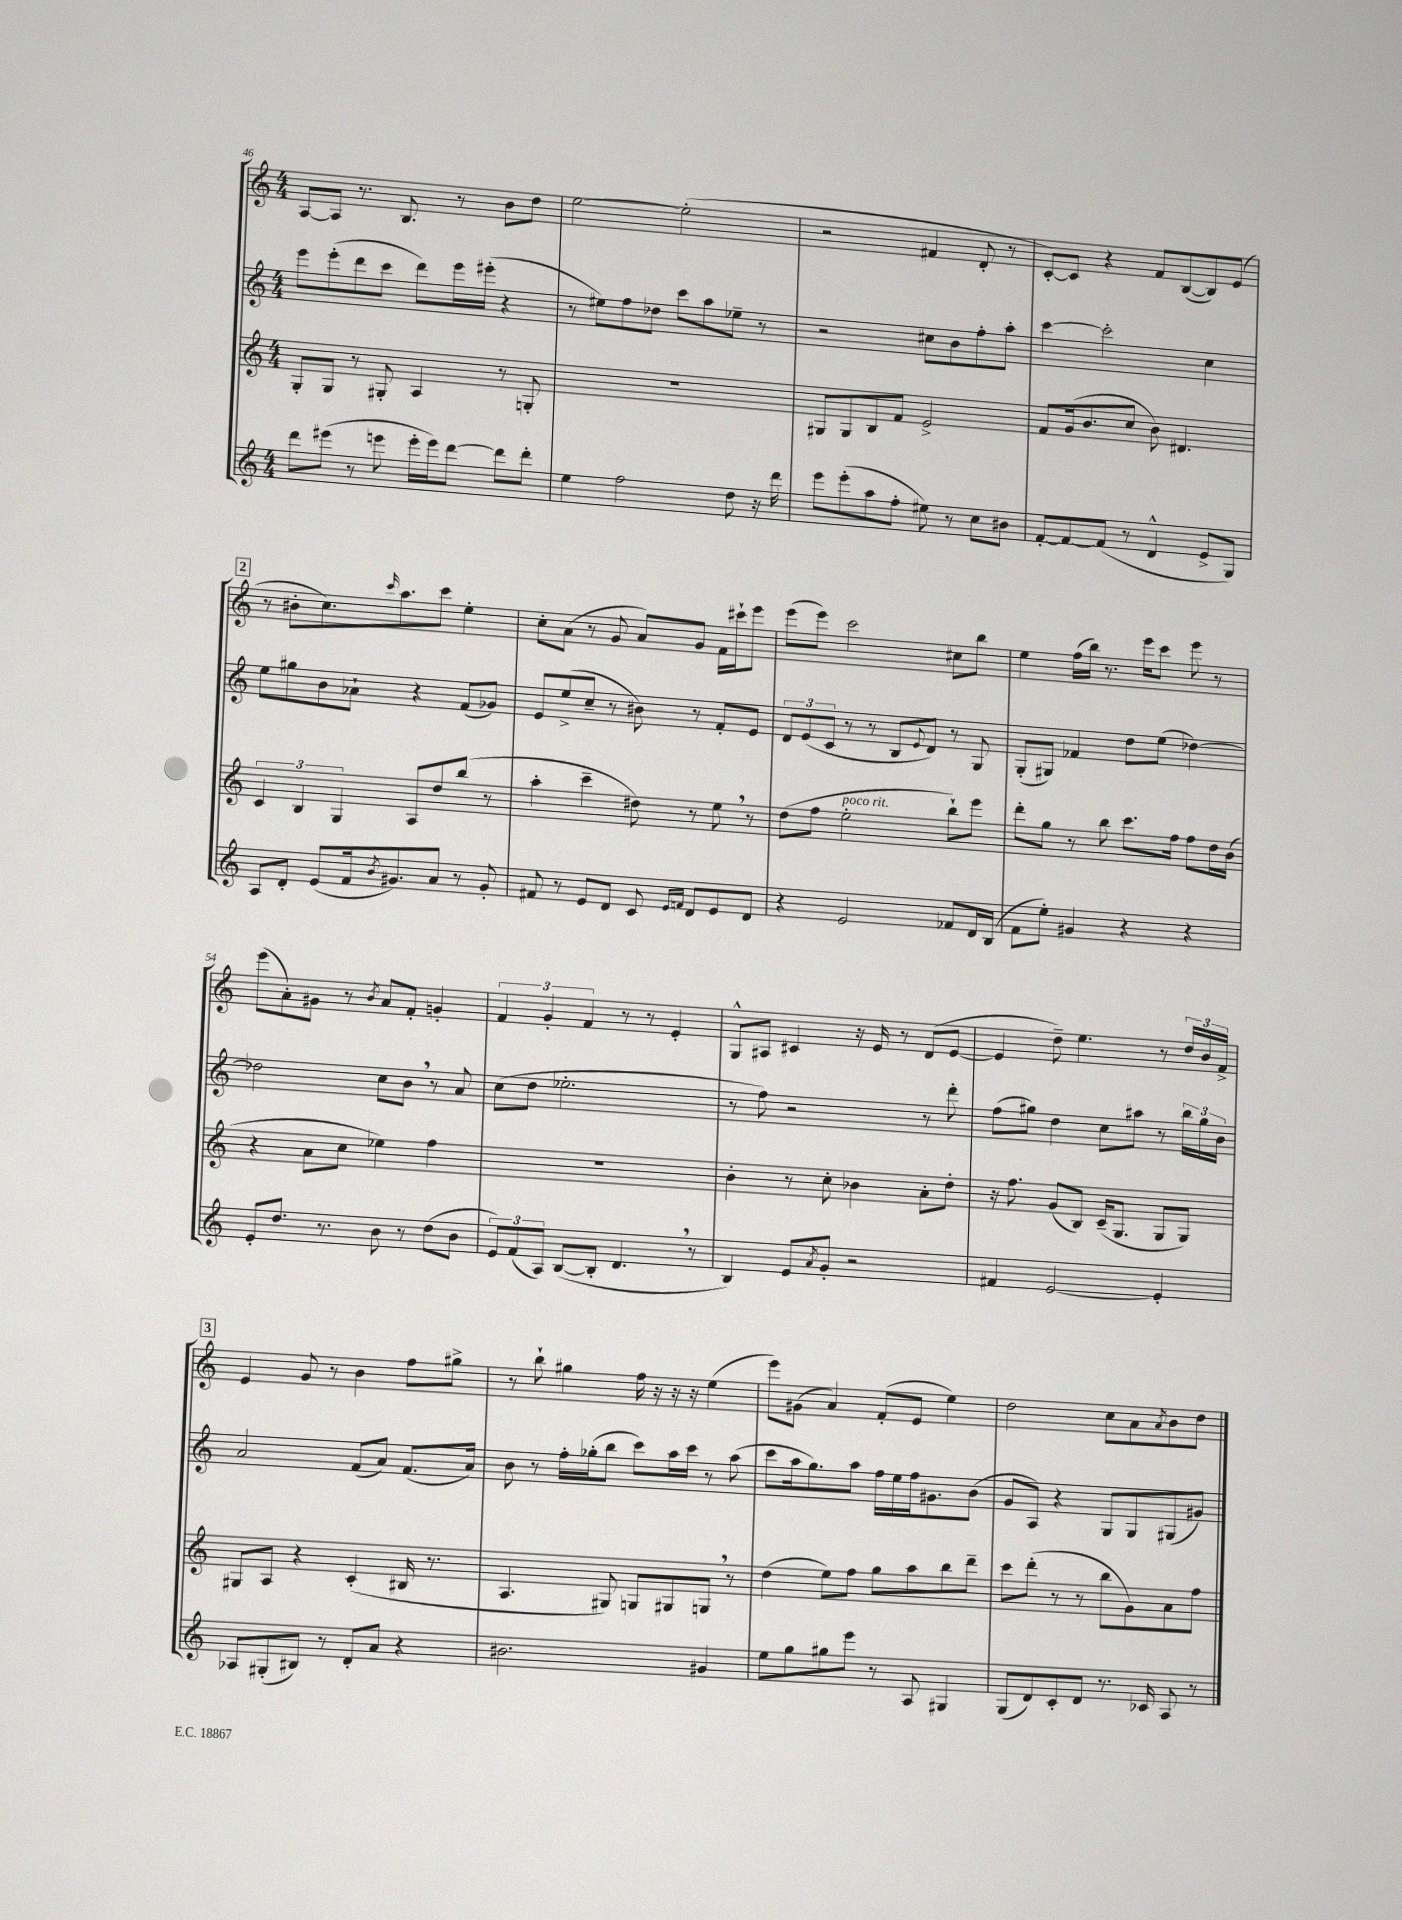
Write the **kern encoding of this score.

**kern	**kern	**kern	**kern
*part4	*part3	*part2	*part1
*staff4	*staff3	*staff2	*staff1
*clefG2	*clefG2	*clefG2	*clefG2
*k[]	*k[]	*k[]	*k[]
*M4/4	*M4/4	*M4/4	*M4/4
=46	=46	=46	=46
8ddd\L	8G'/L	8eee\L	[8A/L
(8eee#X\J	8G/J	(8eee'\	8A/J]
8r	8r	8ddd\	8.r
8eeen\	8G#X'/	8ccc\J	.
.	.	.	8.B/
16eee'\LL	4A/	8ddd\L)	.
16eee\J)	.	.	.
[8ddd\J	.	16eee\L	8r
.	.	(16eee#X'\JJ	.
8ddd\L]	8r	4r	8b\L
8ddd'\J	8Gn'/	.	8dd\J
=47	=47	=47	=47
4ee\	1r	8r	[2ee\
.	.	8ee#X\L)	.
2ff\	.	8ff\	.
.	.	8dd-X\J	.
.	.	8ccc\L	(2ee'\]
.	.	8aa\	.
8dd\	.	8ee-X~\J	.
16r	.	8r	.
16ddd\	.	.	.
=48	=48	=48	=48
8eee\L	8G#X/L	2r	2r
(8eee'\	8G#/	.	.
8aa\	8B/	.	.
8ff'\J	8f/J	.	.
8ee#X\)	2e^/	8cc#X\L	4f#X/
8r	.	8b\	.
8cc\L	.	8ff'\	8d'/
8b#X\J	.	8aa'\J	8r
=49	=49	=49	=49
[8f'/L	8f/L	[4ccc\	[8c'/L)
8f/_	(16g/k	.	8c/J]
.	8.b/	.	.
(8f/J]	.	2ccc'\]	4r
8r	8cc/J	.	.
4d^^/	8b\)	.	8f/L
.	4.d#X/	.	([8B/
8e^/L	.	4cc\	8B/])
8G/J)	.	.	(8e/J
!!LO:LB:g=z
!!LO:REH:place=s1:t=2
=50	=50	=50	=50
8A/L	6c/	8ee\L	8r
8d'/J	.	8gg#X\	8b#X'\L
.	6B/	.	.
(8e/L	.	8b\	8.cc\)
.	6G/	.	.
16f/k	.	8a-X`\J	.
8qb/	.	.	16qqccc/
8.g#X/)	.	.	8.aa\
.	8A/L	4r	.
8a/J	8dd/	.	8ccc\J
8r	(8bb/J	(8f/L	4ee'\
8g#'/	8r	8g-X/J)	.
=51	=51	=51	=51
8f#X/	4aa'\	8e/L	8cc'\L
8r	.	(8ee^/	(8a\J
8e/L	4ccc~\	8cc~/J	8r
8d/J	.	8r	8g/
8c/	8dd#X\)	8b#X\)	8a/L)
16qqe/LL	.	.	.
16qqfn/JJ	.	.	.
8d/L	8r	8r	8g/J
8e/	8ee,\	8f'/L	16f\LL
.	.	.	16ccc#X`\J
8d/J	8r	8e/J	8eee\J
=52	=52	=52	=52
4r	(8dd\L	12d/L	(8eee\L
.	.	(12e/	.
.	8ff\J	.	8eee\J)
.	.	12c/J	.
!	!LO:TX:a:i:t=poco rit.	!	!
2e/	2ee'\	8r	2ccc\
.	.	8r	.
.	.	8B/L	.
.	.	8qqe/	.
.	.	8d/J)	.
8f-X/L	8bb`\L)	8r	8cc#X\L
16d/L	8eee\J	8G/	8bb\J
(16B/JJ	.	.	.
=53	=53	=53	=53
8f\L	8ddd'\L	(8G'/L	4ee\
8ee'\J)	8gg\J	8G#X/J)	.
4g#X/	8r	4f-X/	(16ff\LL
.	.	.	16bb\JJ)
.	8bb\	.	8.r
4r	8.ccc\L	8dd\L	.
.	.	.	16eee\KL
.	.	(8ee\J	8ccc\J
.	16ff\Jk	.	.
4r	8ff\L	[4dd-X\)	8eee\
.	16dd\L	.	8r
.	(16b\JJ	.	.
!!LO:LB:g=z
=54	=54	=54	=54
8e'/L	4r	2dd-X\]	(8eee\L
8.dd/J	.	.	8a'\)
.	8a\L	.	8g#X\J
8.r	.	.	.
.	8cc\J	.	8r
.	.	.	8qb/
8b\	4ee-X\)	8cc\L	8a/L
8r	.	8b,\J	8f'/J
(8dd\L	4ff\	8r	4gn'/
8b\J	.	8a/	.
=55	=55	=55	=55
12e/L)	1r	(8cc\L	6f/
(12f/	.	.	.
.	.	8dd\J	.
12A/J)	.	.	6g'/
([8B/L	.	2.ee-X'\	.
.	.	.	6f/
8B'/J]	.	.	.
4.d,/	.	.	8r
.	.	.	8r
.	.	.	4e'/
8r	.	.	.
=56	=56	=56	=56
4B/)	4b'\	8r	8G^^/L
.	.	8ff\)	8A#X/J
8e/L	8r	2r	4c#X/
8qa/	.	.	.
8g'/J	8cc'\	.	.
2r	4b-X\	.	16r
.	.	.	16e/
.	.	.	8r
.	8a'\L	8r	(8d/L
.	8dd'\J	8ddd'\	[8e/J
=57	=57	=57	=57
4f#X/	16r	(8ff\L	4e/]
.	8.ff\	.	.
.	.	8gg#X\J)	.
[2e/	(8g/L	4dd\	8dd~\)
.	8B/J)	.	4.ee\
.	(16c~/KL	8cc\L	.
.	8.G/J	.	.
.	.	8aa#X\J	.
4e'/]	8G/L	8r	8r
.	8G/J)	24bb\LL	24dd/LL
.	.	24gg#\	24b/
.	.	24b\JJ	24f^/JJ
!!LO:LB:g=z
!!LO:REH:place=s1:t=3
=58	=58	=58	=58
8A-X/L	8G#X/L	2a/	4e/
(8G#X'/	8A/J	.	.
8B#X/J)	4r	.	8g/
8r	.	.	8r
8d'/L	(4c'/	(8f/L	4b\
8a/J	.	8a/J)	.
4r	16B#X/	(8.f/L	8ff\L
.	8.r	.	.
.	.	.	8gg#X^\J
.	.	16a/Jk)	.
=59	=59	=59	=59
2.b#X\	4.A/	8b\	8r
.	.	8r	8bb`\
.	.	16ff'\LL	4gg#X\
.	.	(16gg-X'\J	.
.	8G#X/)	8bb\J	.
.	8Gn/L	8ccc\L)	16ff\
.	.	.	16r
.	8G#X/	16aa\L	16r
.	.	16ccc\JJ	16r
4g#X/	8Gn,/J	8r	(4ee\
.	8r	(8aa\	.
=60	=60	=60	=60
8ee\L	(4dd\	8ccc\L	8eee\L)
8gg\	.	16aa\k	(8g#X\J
.	.	8.gg\)	.
8gg#X\	8ee\L)	.	4a/)
8eee\J	8ff\J	8aa\J	.
8r	8gg\L	16ff\LL	(8f'/L
.	.	16ee\	.
8A/	8aa\	16ff\J	8e/J
.	.	8.g#X\	.
4G#X/	8bb\	.	4ee\)
.	8ddd~\J	(8b\J	.
=61	=61	=61	=61
(8G/L	8ccc\L	8g/L	2dd\
8d/)	(8ddd'\J	8A/J)	.
8c'/	8r	4r	.
8d/J	8r	.	.
8.r	8bb\L	8G/L	8cc\L
.	8g\)	8G/	8a\
16c-X/	.	.	.
.	.	.	8qa/
8A/	8a\	(8G#X/	8b\
8r	8ff\J	8g#X/J)	8dd\J
==	==	==	==
*-	*-	*-	*-
